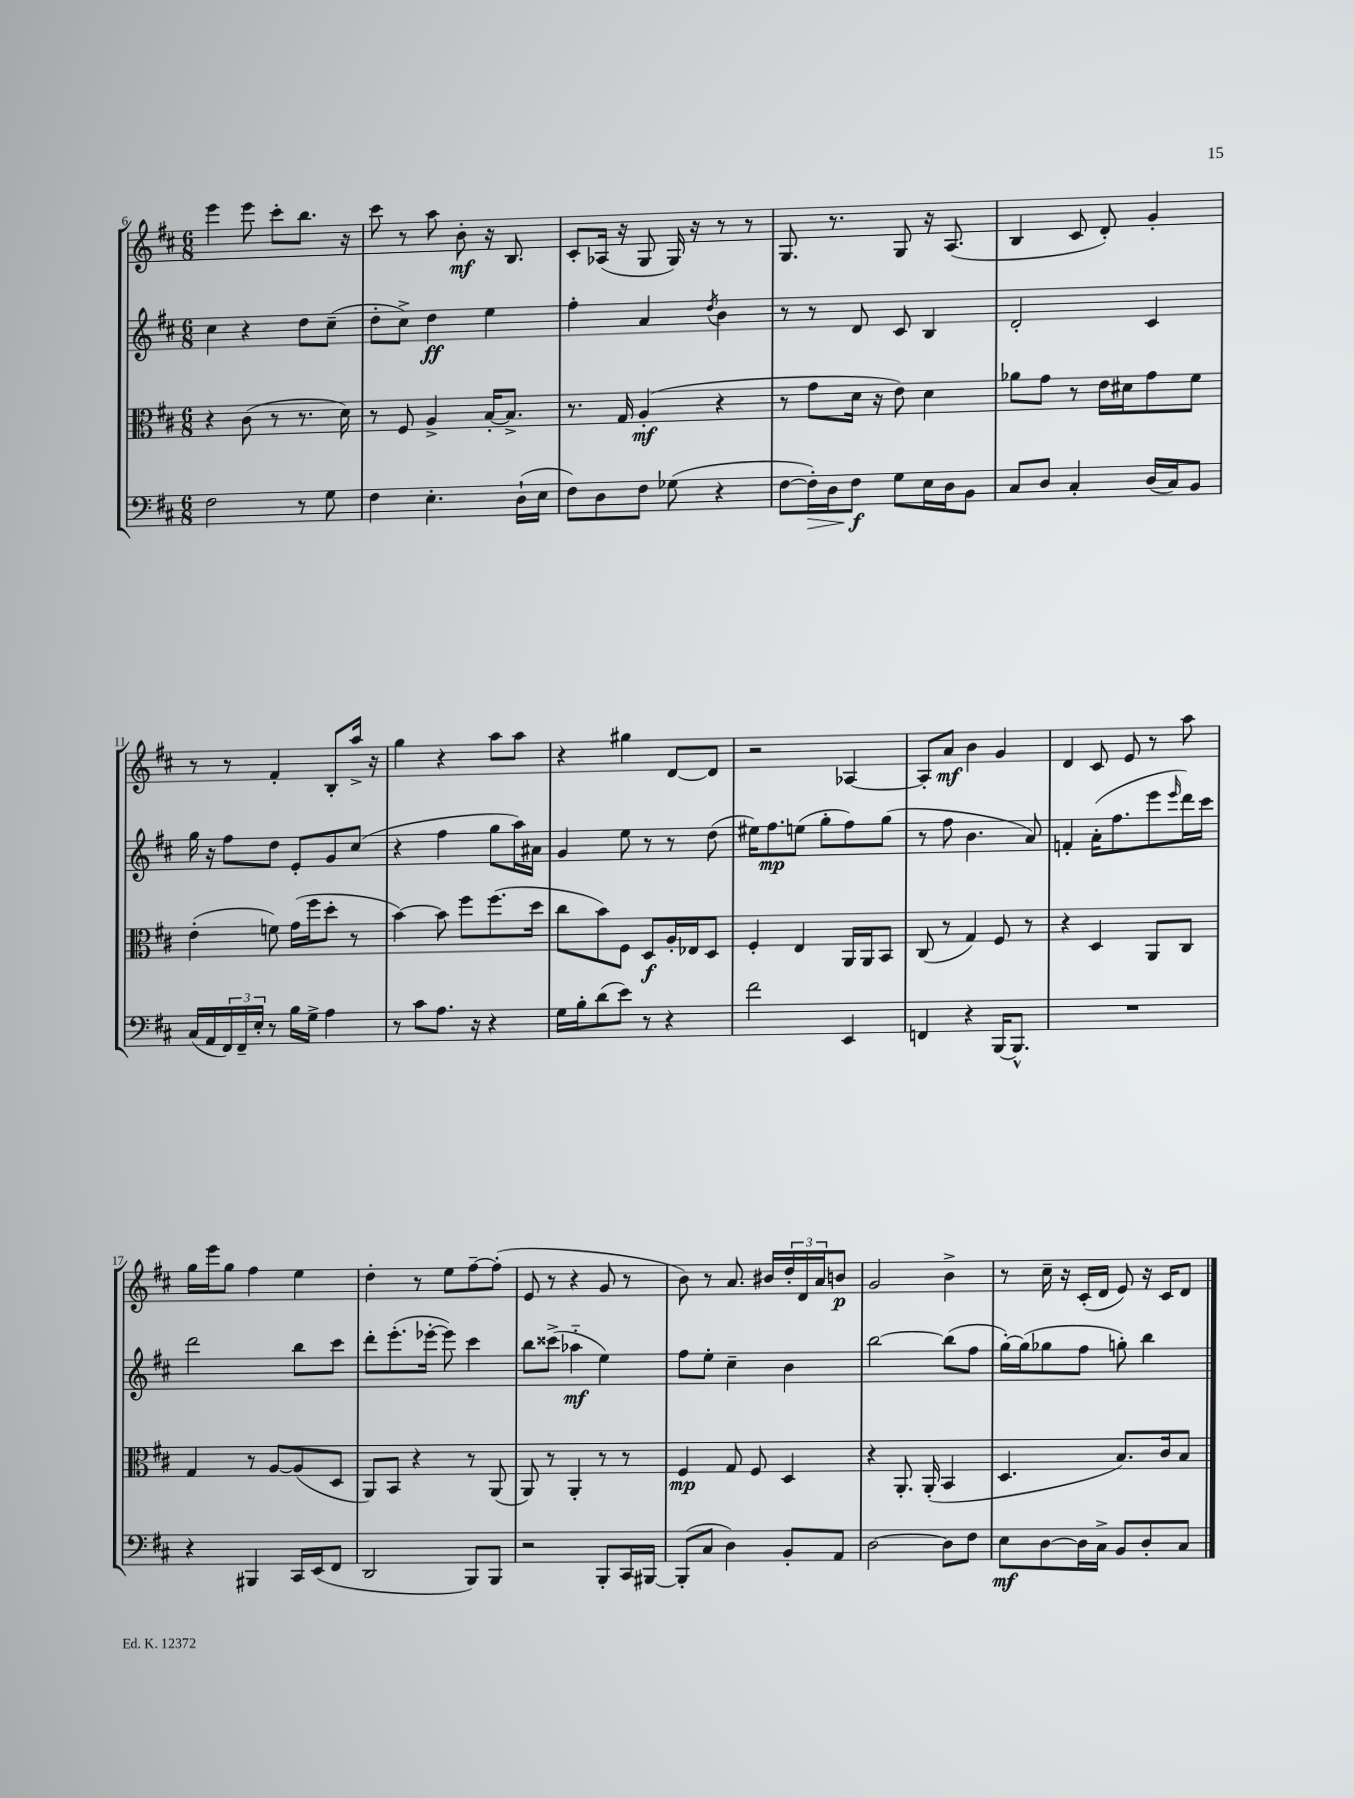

**kern	**kern	**kern	**kern
*staff4	*staff3	*staff2	*staff1
*clefF4	*clefC3	*clefG2	*clefG2
*k[f#c#]	*k[f#c#]	*k[f#c#]	*k[f#c#]
*M6/8	*M6/8	*M6/8	*M6/8
2F#\	4r	4cc#\	4eee\
.	(8c#\	4r	8eee\
.	8r	.	8ccc#'\L
8r	8.r	8dd\L	8.bb\J
8G\	.	(8cc#~\J	.
.	16d\)	.	16r
=	=	=	=
4F#\	8r	8dd'\L	8ccc#\
.	8F#/	8cc#^\J)	8r
4.E'\	4A^/	4dd\	8aa\
.	.	.	8b'\
.	[16B'/LK	4ee\	16r
.	8.B^/]J	.	8.B/
(16D`\LL	.	.	.
16E\JJ	.	.	.
=	=	=	=
8F#\L)	8.r	4ff#'\	8c#'/L
8D\	.	.	(16A-/Jk
.	16G/	.	16r
8F#\J	(4A'/	4a/	8G/
(8G-\	.	.	16G/)
.	.	.	16r
.	.	8qdd/	.
4r	4r	4b\	8r
.	.	.	8r
=	=	=	=
[8F#\L	8r	8r	8.G/
16F#'\]L)	8g\L	8r	.
16D\J	.	.	8.r
8F#\J	16d\Jk	8d/	.
.	16r	.	.
8G\L	8e\)	8c#/	8G/
16E\L	4d\	4B/	16r
16D\J	.	.	(8.A/
8BB\J	.	.	.
=	=	=	=
8C#/L	8a-\L	2d'/	4B/
8D/J	8g\J	.	.
4C#'/	8r	.	8c#/
.	16e\LL	.	8d'/)
.	16d#\J	.	.
(16D/LL	8g\	4c#/	4g'/
16C#/J)	.	.	.
8BB/J	8f#\J	.	.
=	=	=	=
(16C#/LL	(4e'\	16gg\	8r
16AA/	.	16r	.
24FF#/)	.	8ff#\L	8r
24FF#~/	.	.	.
24E'/JJ	.	.	.
8r	8f\)	8dd\J	4f#'/
16B\LL	(16g\LL	8e'/L	.
16G^\JJ	16ff#\J	.	.
4A\	8dd'\J	8g/	8B'/L
.	8r	(8cc#/J	16aa^/Jk
.	.	.	16r
=	=	=	=
8r	[4b\)	4r	4gg\
8c#\L	.	.	.
8.A\J	8b\]	4ff#\	4r
.	8ff#\L	.	.
16r	.	.	.
4r	(8.ff#\	8gg\L	8aa\L
.	.	16aa\L)	8aa\J
.	16dd\Jk	16a#\JJ	.
=	=	=	=
16G\LL	8cc#\L	4g/	4r
16B'\J	.	.	.
(8d\	8b\)	.	.
8e\J)	8F#\J	8ee\	4gg#\
8r	8D/L	8r	.
4r	16A'/L	8r	[8d/L
.	16E-/J	.	.
.	8D/J	(8dd\	8d/]J
=	=	=	=
2f#\	4F#'/	16ee#\LK)	2r
.	.	8.ff#\	.
.	4E/	(8ee\J	.
.	.	8gg'\L	.
4EE/	16AA/LL	8ff#\)	[4A-/
.	16AA/J	.	.
.	8BB/J	(8gg\J	.
=	=	=	=
4FF/	(8C#/	8r	8A-'/]L
.	8r	8ff#\	8a/J
4r	4G/)	4.b\	4b\
[16BBB/LK	8F#/	.	4g/
8.BBB^^/]J	.	.	.
.	8r	8a/)	.
=	=	=	=
2.r	4r	4f'/	4d/
.	4D/	(16a'\LK	8c#/
.	.	8.ff#\	.
.	.	.	8e/
.	8AA/L	8eee\	8r
.	.	16qqeee/	.
.	8C#/J	16ddd\L)	8aa\
.	.	16ccc#\JJ	.
=	=	=	=
4r	4G/	2ddd\	16gg\LL
.	.	.	16eee\J
.	.	.	8gg\J
4BBB#/	8r	.	4ff#\
.	[8A/L	.	.
16CC#/LL	(8A/]	8bb\L	4ee\
(16EE/J	.	.	.
8FF#/J	8D/J	8ccc#\J	.
=	=	=	=
2DD/	8AA/L)	8ddd'\L	4dd'\
.	8BB/J	(8.eee'\	.
.	4r	.	8r
.	.	[16eee-'\Jk	.
.	.	8eee-\])	8ee\L
8BBB/L)	8r	4ccc#\	[8ff#~\
8BBB/J	(8AA/	.	(8ff#'\]J
=	=	=	=
2r	8AA/)	8bb\L	8e/
.	8r	(8ccc##^\J	8r
.	4AA'/	4aa-'~\	4r
8BBB'/L	8r	4ee\)	8g/
16CC#/L	8r	.	8r
[16BBB#/JJ	.	.	.
=	=	=	=
(8BBB#'/]L	4F#/	8ff#\L	8b\)
8C#/J	.	8ee'\J	8r
4D\)	8G/	4cc#~\	8.a/
.	8F#/	.	.
.	.	.	16b#/LL
8BB'/L	4D/	4b\	24dd'/
.	.	.	24d/
.	.	.	24a/J
8AA/J	.	.	8b/J
=	=	=	=
[2D\	4r	[2bb\	2g/
.	8.AA'/	.	.
.	(16AA'/	.	.
8D\]L	4BB/	(8bb\]L	4b^\
8F#\J	.	8ff#\J	.
=	=	=	=
8E\L	4.D/	[16gg'\LL)	8r
.	.	(16gg\]J	.
[8D\	.	8gg-\	16cc#~\
.	.	.	16r
16D\]L	.	8ff#\J	(16c#'/LL
16C#^\JJ	.	.	16d/JJ
8BB/L	8.B/L)	8gg'\)	8e/)
8D'/	.	4bb\	16r
.	16c#/k	.	16c#/LK
8C#/J	8B/J	.	8d/J
==	==	==	==
*-	*-	*-	*-
